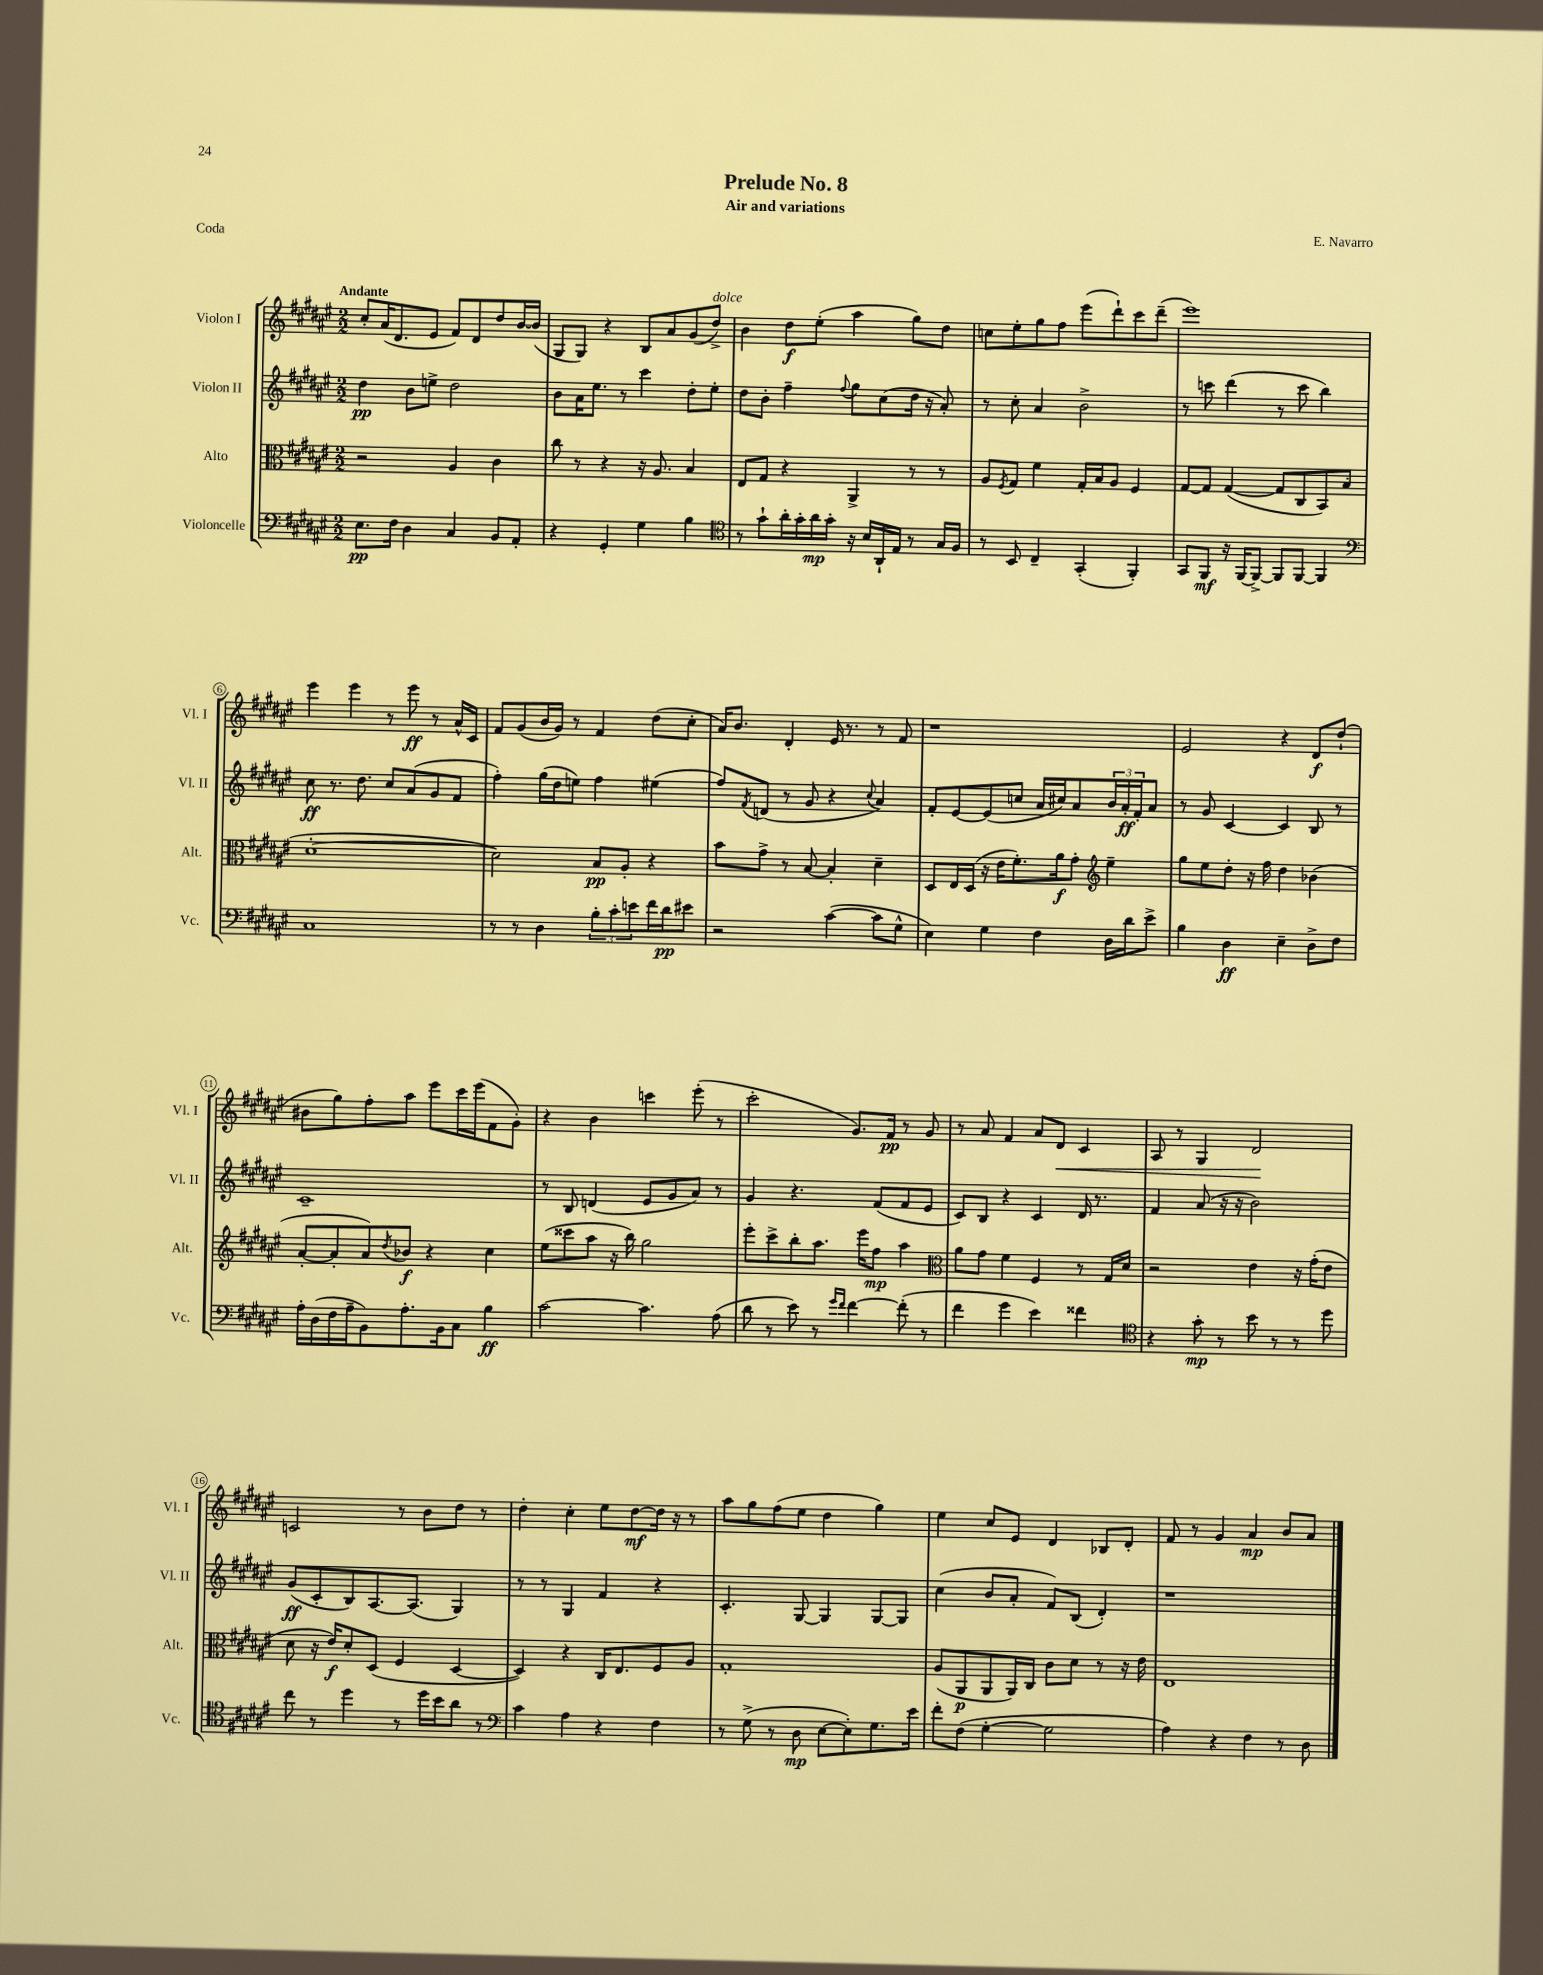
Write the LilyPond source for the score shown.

\header { title = "Prelude No. 8" composer = "E. Navarro" subtitle = "Air and variations" piece = "Coda" }
<<
\new StaffGroup <<
\new Staff = "s0" \with { instrumentName = "Violon I" shortInstrumentName = "Vl. I" } {
    \clef treble \key fis \major \numericTimeSignature \time 2/2 \tempo "Andante"
    cis''8-. ais'16( dis'8. eis'8 fis'8) dis'8 dis''8 b'16~ b'16( |
    gis8 gis8) r4 b8 ais'8 gis'8( dis''8->^\markup { \italic "dolce" }) |
    b'4 dis''8\f eis''8-.( ais''4 gis''8) dis''8 |
    c''8 eis''8-. gis''8 fis''8 eis'''8( dis'''8-!) cis'''8 dis'''8--( |
    eis'''1) |
    eis'''4 eis'''4 r8 eis'''8\ff r8 ais'16-^ cis'16 |
    fis'8 gis'8( b'16 gis'16) r8 fis'4 dis''8( cis''8-. |
    ais'16) b'8. dis'4-. eis'16 r8. r8 fis'8 |
    r1 |
    eis'2 r4 dis'8\f dis''8-!( |
    bis'8 gis''8) fis''8-. ais''8 eis'''8 cis'''16 eis'''16( fis'8 gis'8-.) |
    r4 b'4 c'''4 eis'''8-.( r8 |
    cis'''2-. gis'8.) fis'16\pp r8 gis'8 |
    r8 ais'8 fis'4 ais'8 dis'8\< cis'4 |
    ais8 r8 gis4 dis'2\! |
    c'2 r8 b'8 dis''8 r8 |
    dis''4-. cis''4-. eis''8 dis''8~\mf dis''16 r16 r8 |
    ais''8 gis''8 fis''8( eis''8 dis''4 gis''4) |
    eis''4 cis''8 eis'8 dis'4 bes8 dis'8-. |
    fis'8 r8 gis'4 ais'4\mp b'8 ais'8 \bar "|." |
}
\new Staff = "s1" \with { instrumentName = "Violon II" shortInstrumentName = "Vl. II" } {
    \clef treble \key fis \major \numericTimeSignature \time 2/2
    dis''4\pp b'8 e''8-> dis''2 |
    b'8 ais'16 eis''8. r8 cis'''4 dis''8-. eis''8-. |
    dis''8 b'8-. fis''4-- \appoggiatura { fis''8 } gis''8 cis''8( dis''16 r16 ais'8-.) |
    r8 cis''8-. ais'4 b'2-> |
    r8 c'''8 dis'''4( r8 c'''8 b''4) |
    cis''8\ff r8. dis''8. cis''8 ais'8( gis'8 fis'8 |
    fis''4-.) gis''16( dis''16 e''8) fis''4 eis''4( |
    fis''8) \acciaccatura { fis'8 } d'8( r8 gis'8 r4 \appoggiatura { cis''8 } ais'4) |
    fis'8-. eis'8~ eis'8( c''8 ais'16 cis''16) ais'8 \tuplet 3/2 { b'16 ais'16-.\ff fis'16-. } ais'8 |
    r8 gis'8 cis'4~ cis'4 b8 r8 |
    cis'1-- |
    r8 b8 d'4( eis'8 gis'8 ais'8) r8 |
    gis'4 r4. fis'8( fis'8 eis'8 |
    cis'8) b8 r4 cis'4 dis'16 r8. |
    fis'4 ais'8( r16 r16 b'2) |
    gis'8\ff( cis'8-. b8) ais8.~ ais8.( gis4) |
    r8 r8 gis4 fis'4 r4 |
    cis'4.-. gis8~ gis4 gis8~ gis8 |
    cis''4( b'8 ais'8-. fis'8) b8( dis'4-.) |
    r1 \bar "|." |
}
\new Staff = "s2" \with { instrumentName = "Alto" shortInstrumentName = "Alt." } {
    \clef alto \key fis \major \numericTimeSignature \time 2/2
    r2 ais4 cis'4 |
    cis''8 r8 r4 r16 ais8. b4 |
    eis8 gis8 r4 ais,4-> r8 r8 |
    ais8 \acciaccatura { fis8 } gis8 fis'4 gis16-. b16 ais8 fis4 |
    gis8~ gis8 gis4~( gis8 cis8 b,8) b8( |
    dis'1~-. |
    dis'2) b8\pp ais8-. r4 |
    b'8 gis'8-> r8 b8~ b4-. dis'4-- |
    dis8 eis16 dis16( r16 eis'16 fis'8.-.) ais'16\f gis'8-. \clef treble eis''4-- |
    gis''8 eis''8 dis''8-. r16 fis''16 dis''4 bes'4( |
    ais'8~-. ais'8-. ais'8) \acciaccatura { dis''8 } bes'8\f r4 cis''4 |
    eis''8( cisis'''8 ais''8 r16 b''16) gis''2 |
    eis'''8-. cis'''8-> b''8-. ais''8. eis'''16 fis''8\mp ais''4 |
    \clef alto ais'8 gis'8 fis'4 fis4 r8 gis16 dis'16 |
    r2 eis'4 r16 gis'16-.( eis'8 |
    dis'8 r16 eis'16\f) dis'8-. dis8( fis4 dis4~ |
    dis4) r4 cis16 eis8. fis8 ais8 |
    gis1-. |
    ais8( ais,8\p ais,8 ais,16) cis16 cis'8 dis'8 r8 r16 eis'16 |
    eis1 \bar "|." |
}
\new Staff = "s3" \with { instrumentName = "Violoncelle" shortInstrumentName = "Vc." } {
    \clef bass \key fis \major \numericTimeSignature \time 2/2
    eis8.\pp fis16 dis4 cis4 b,8 ais,8-. |
    r4 gis,4-. gis4 b4 |
    \clef tenor r8 gis'8-! ais'16-. gis'16-. ais'16\mp gis'16-. r16 b16 ais,16-! eis16 r8 gis16 fis16 |
    r8 b,8 cis4-- gis,4-.( fis,4-.) |
    gis,8 fis,8\mf r16 fis,16~ fis,8~-> fis,8 fis,8~ fis,4 |
    \clef bass cis1 |
    r8 r8 dis4 \tuplet 3/2 { b8-. cis'8-. e'8 } fis'16 dis'16\pp eis'8 |
    r2 cis'4~( cis'8 gis8-^ |
    eis4) gis4 fis4 dis16 dis'16 eis'8-> |
    b4 dis4\ff eis4-- dis8-> fis8 |
    ais16-. dis16( fis16 ais16-- b,8) ais8.-. b,16 cis8 b4\ff |
    cis'2~ cis'4. ais8( |
    dis'8 r8 eis'8) r8 \grace { gis'16 fis'16 } fis'4~ fis'8-.( r8 |
    fis'4 gis'4 eis'4) fisis'4 |
    \clef tenor r4 gis'8-.\mp r8 b'8 r8 r8 dis''8 |
    cis''8 r8 dis''4 r8 dis''16 b'16 ais'8 r8 |
    \clef bass cis'4 ais4 r4 fis4 |
    r8 gis8->( r8 dis8\mp eis8~ eis8-.) gis8. eis'16 |
    fis'8-. fis8( gis4~-. gis2 |
    ais4) r4 fis4 r8 dis8 \bar "|." |
}
>>
>>
\layout { \context { \Score \override BarNumber.stencil = #(make-stencil-circler 0.1 0.3 ly:text-interface::print) } }
